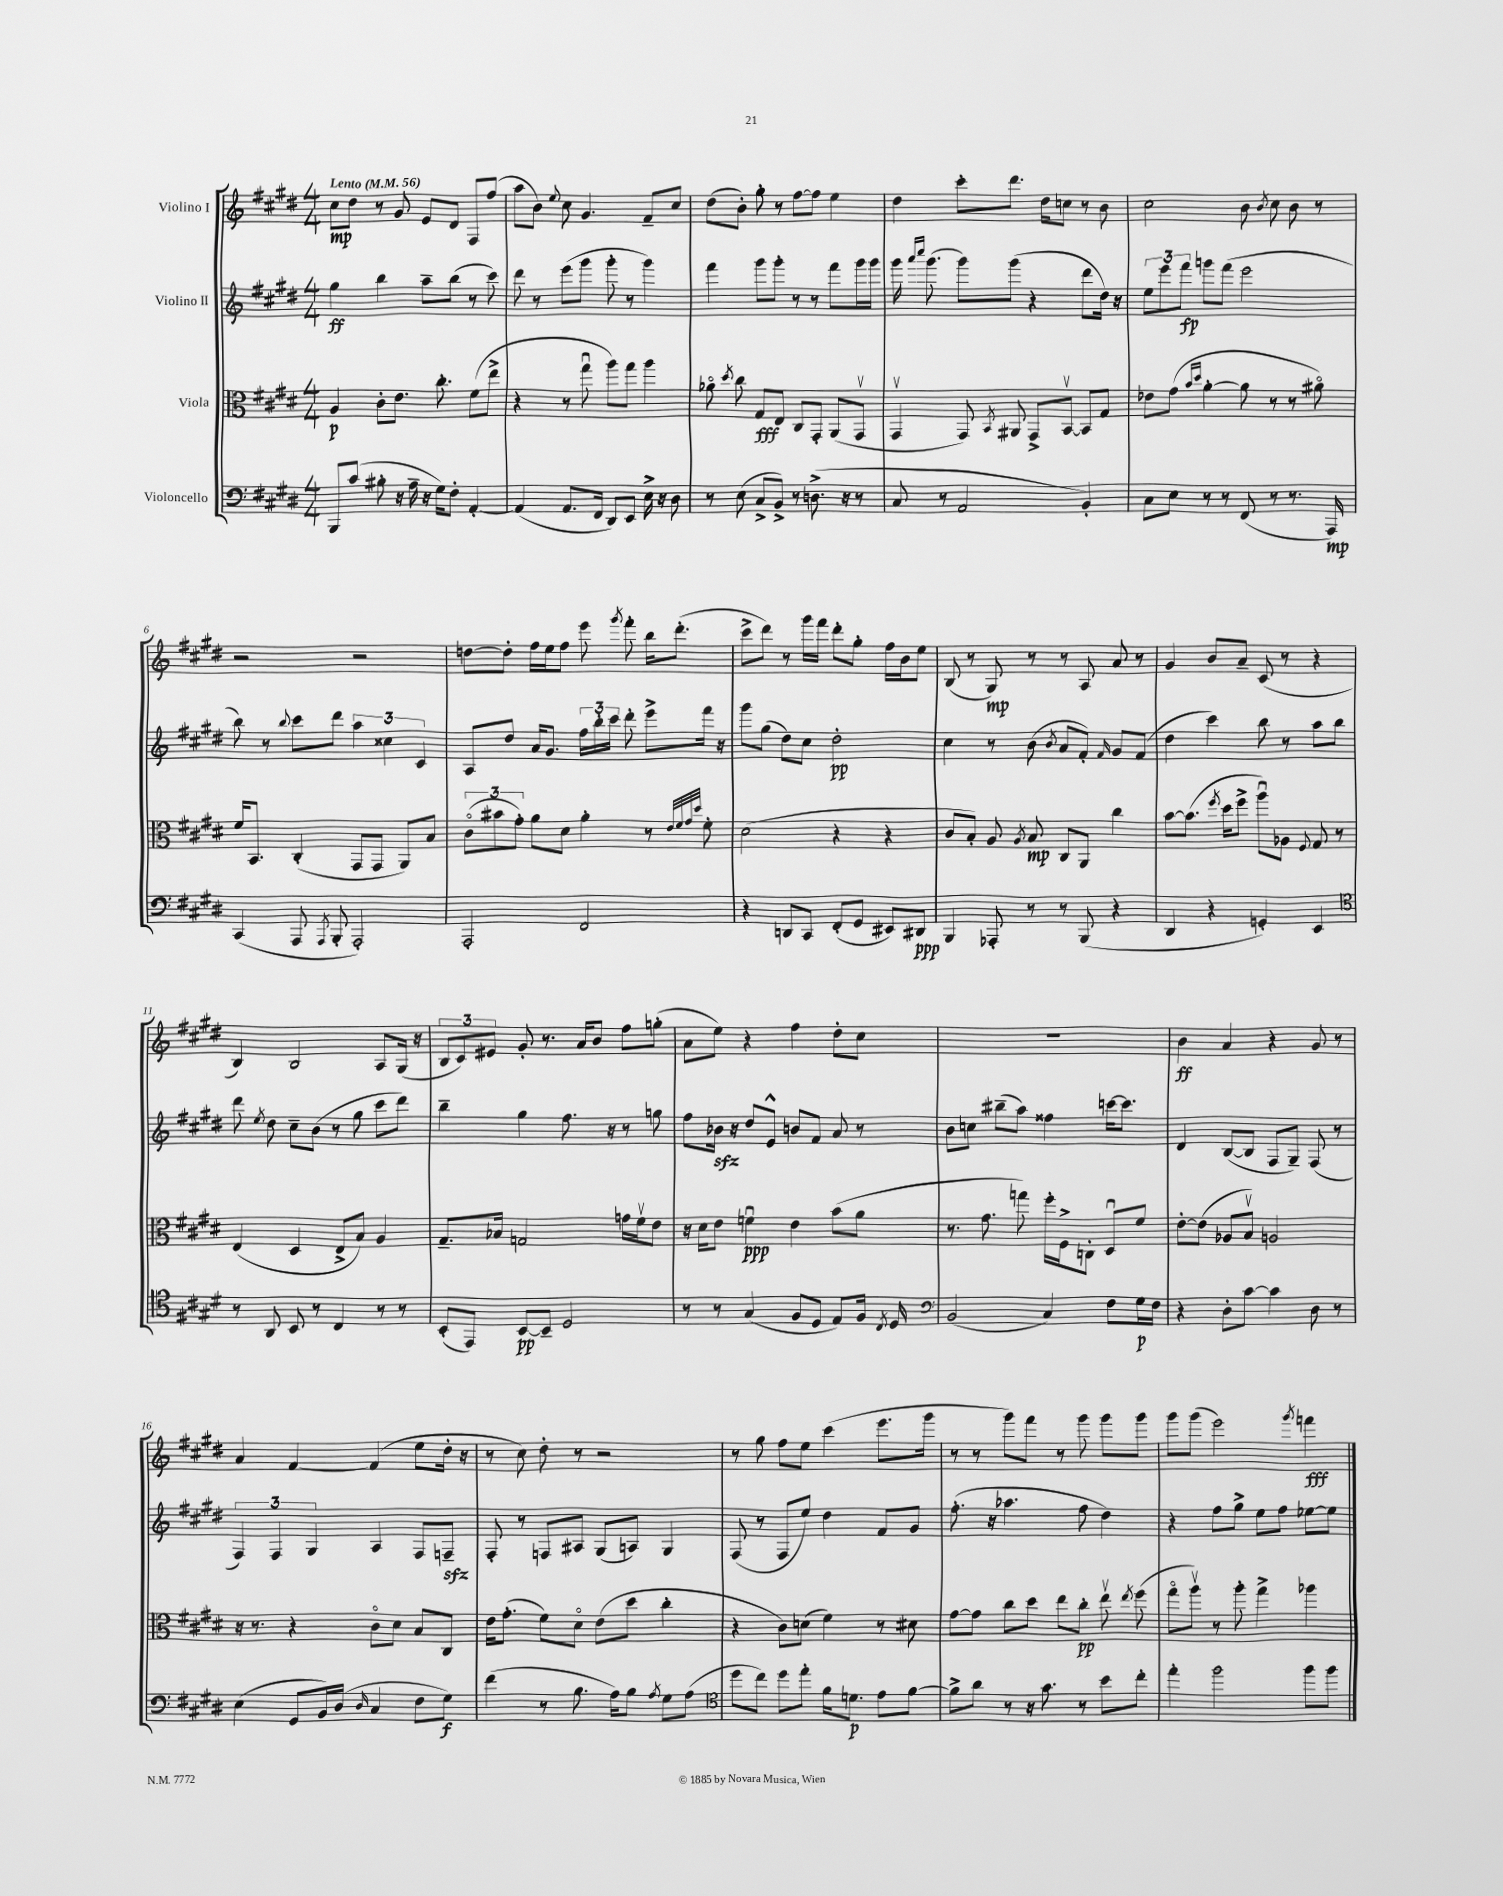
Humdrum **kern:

**kern	**dynam	**kern	**dynam	**kern	**dynam	**kern	**dynam
*part4	*part4	*part3	*part3	*part2	*part2	*part1	*part1
*staff4	*staff4	*staff3	*staff3	*staff2	*staff2	*staff1	*staff1
*I"Violoncello	*	*I"Viola	*	*I"Violino II	*	*I"Violino I	*
*clefF4	*	*clefC3	*	*clefG2	*	*clefG2	*
*k[f#c#g#d#]	*	*k[f#c#g#d#]	*	*k[f#c#g#d#]	*	*k[f#c#g#d#]	*
*M4/4	*	*M4/4	*	*M4/4	*	*M4/4	*
*MM56	*	*MM56	*	*MM56	*	*MM56	*
=1	=1	=1	=1	=1	=1	=1	=1
!	!	!	!	!	!	!LO:TX:a:B:t=Lento	!
8BBB/L	.	4A/	p	4gg#\	ff	8cc#\L	mp
(8c#/J	.	.	.	.	.	8dd#\J	.
8B#X'\	.	8c#'\L	.	4bb\	.	8r	.
16r	.	8.e\J	.	.	.	8g#/	.
16A~\	.	.	.	.	.	.	.
16r	.	.	.	8aa~\L	.	8e/L	.
16G#\KL)	.	8.cc#'\	.	.	.	.	.
8F#'\J	.	.	.	(8bb\J	.	8d#/J	.
[4AA'/	.	(8f#\L	.	8r	.	8F#/L	.
.	.	8ee^\J	.	8ccc#\)	.	(8ff#/J	.
=2	=2	=2	=2	=2	=2	=2	=2
(4AA/]	.	4r	.	8ddd#\	.	8aa\L	.
.	.	.	.	8r	.	8b\J)	.
.	.	.	.	.	.	8qqee/	.
8.AA/L	.	8r	.	(8eee\L	.	8cc#\	.
.	.	8gg#u\	.	8ggg#\J	.	4.g#/	.
16FF#/Jk	.	.	.	.	.	.	.
8DD#/L)	.	8aa\L)	.	8ggg#'\	.	.	.
8EE/J	.	8gg#\J	.	8r	.	.	.
16E^\	.	4aa\	.	4ggg#\)	.	8f#~/L	.
16r	.	.	.	.	.	.	.
8D#\	.	.	.	.	.	8cc#/J	.
=3	=3	=3	=3	=3	=3	=3	=3
8r	.	8a-X\	.	4fff#\	.	(8dd#\L	.
.	.	8qdd#/	.	.	.	.	.
(8E\	.	8cc#\	.	.	.	8b'\J)	.
8C#^/L	.	8G#/L	fff	8ggg#\L	.	8gg#'\	.
8BB^/J)	.	8E/J	.	8ggg#'\J	.	8r	.
8r	.	8C#/L	.	8r	.	[8ff#\L	.
(8.Dn^\	.	8GG#'/J	.	8r	.	8ff#\J]	.
.	.	(8AA/L	.	8fff#\L	.	4ee\	.
16r	.	.	.	.	.	.	.
8r	.	8GG#v/J	.	16ggg#\L	.	.	.
.	.	.	.	16ggg#\JJ	.	.	.
=4	=4	=4	=4	=4	=4	=4	=4
8C#/	.	4GG#v/	.	16ggg#\	.	4dd#\	.
.	.	.	.	16qqaaa/LL	.	.	.
.	.	.	.	16qqcccc#/JJ	.	.	.
.	.	.	.	(8.ggg#\	.	.	.
8r	.	.	.	.	.	.	.
2AA/	.	8GG#/)	.	8ggg#\L)	.	8ccc#'\L	.
.	.	8qBB/	.	.	.	.	.
.	.	8AA#X/	.	(8ggg#\J	.	8.ddd#\J	.
.	.	8GG#^/L	.	4r	.	.	.
.	.	.	.	.	.	16dd#\KL	.
.	.	[8BBv/J	.	.	.	8ccn\J	.
4BB'/)	.	8BB/L]	.	8ddd#\L	.	8r	.
.	.	8G#/J	.	16dd#\Jk)	.	8b\	.
.	.	.	.	16r	.	.	.
=5	=5	=5	=5	=5	=5	=5	=5
8C#\L	.	8e-X\L	.	12ee\L	.	2cc#\	.
.	.	.	.	12eee\	.	.	.
8E\J	.	(8g#\J	.	.	.	.	.
.	.	.	.	12fff#\J	fp	.	.
.	.	16qqb/LL	.	.	.	.	.
.	.	16qqdd#/JJ	.	.	.	.	.
8r	.	[4a'\	.	8gggn\L	.	.	.
8r	.	.	.	(8fff#\J	.	.	.
(8FF#/	.	8a\]	.	2eee\	.	8b\	.
.	.	.	.	.	.	8qb/	.
8r	.	8r	.	.	.	8cc#\	.
8.r	.	8r	.	.	.	8b\	.
.	.	8a#X\)	.	.	.	8r	.
16AAA/)	mp	.	.	.	.	.	.
!!LO:LB:g=z
=6	=6	=6	=6	=6	=6	=6	=6
(4CC#/	.	16f#/KL	.	8bb\)	.	2r	.
.	.	8.BB/J	.	.	.	.	.
.	.	.	.	8r	.	.	.
.	.	.	.	8qqbb/	.	.	.
8AAA/	.	(4C#'/	.	8ccc#\L	.	.	.
8qAAA/	.	.	.	.	.	.	.
8BBB'/	.	.	.	8ddd#\J	.	.	.
2AAA'/)	.	8GG#/L	.	6aa\	.	2r	.
.	.	8GG#/J	.	.	.	.	.
.	.	.	.	6cc##X\	.	.	.
.	.	8AA/L)	.	.	.	.	.
.	.	.	.	6c#/	.	.	.
.	.	8B/J	.	.	.	.	.
=7	=7	=7	=7	=7	=7	=7	=7
2AAA'/	.	(12c#\L	.	8A/L	.	[8ddn\L	.
.	.	12b#X\	.	.	.	.	.
.	.	.	.	8dd#/J	.	8dd'\J]	.
.	.	12g#'\J)	.	.	.	.	.
.	.	8a\L	.	16a/KL	.	16ff#\LL	.
.	.	.	.	8.g#/J	.	16ee\J	.
.	.	8d#\J	.	.	.	8ff#\J	.
2FF#/	.	4a'\	.	24ff#\LL	.	8eee\	.
.	.	.	.	24bb'\	.	.	.
.	.	.	.	24ccc#\JJ	.	.	.
.	.	.	.	.	.	8qggg#/	.
.	.	.	.	8ddd#'\	.	8fff#'\	.
.	.	8r	.	8eee^\L	.	16bb\KL	.
.	.	.	.	.	.	(8.ddd#'\J	.
.	.	32qqe/LLL	.	.	.	.	.
.	.	32qqf#/	.	.	.	.	.
.	.	32qqg#/	.	.	.	.	.
.	.	32qqdd#/JJJ	.	.	.	.	.
.	.	8f#'\	.	16fff#\Jk	.	.	.
.	.	.	.	16r	.	.	.
=8	=8	=8	=8	=8	=8	=8	=8
4r	.	(2d#\	.	8ggg#\L	.	8ccc#^\L	.
.	.	.	.	(8gg#\J	.	8ddd#\J)	.
8DDn/L	.	.	.	8dd#\L)	.	8r	.
8CC#/J	.	.	.	8cc#\J	.	16ggg#\LL	.
.	.	.	.	.	.	16fff#\JJ	.
(8FF#'/L	.	4r	.	2dd#'\	pp	8ddd#'\L	.
8GG#/J	.	.	.	.	.	8gg#'\J	.
8EE#X/L)	.	4r	.	.	.	16ff#\LL	.
.	.	.	.	.	.	16b\J	.
8DD#X/J	ppp	.	.	.	.	8ee\J	.
=9	=9	=9	=9	=9	=9	=9	=9
4BBB/	.	8c#/L	.	4cc#\	.	(8B/	.
.	.	8B'/J)	.	.	.	8r	.
8AAA-X'/	.	8A/	.	8r	.	8G#/)	mp
.	.	8qA/	.	.	.	.	.
8r	.	8B/	mp	(8b\	.	8r	.
.	.	.	.	8qb/	.	.	.
8r	.	8C#/L	.	8a/L	.	8r	.
(8BBB/	.	8AA/J	.	8f#'/J)	.	8A/	.
.	.	.	.	16qqf#/	.	.	.
4r	.	4cc#\	.	8g#/L	.	8a/	.
.	.	.	.	(8f#/J	.	8r	.
=10	=10	=10	=10	=10	=10	=10	=10
4DD#/	.	[8b\L	.	4dd#\	.	4g#/	.
.	.	(8.b\J]	.	.	.	.	.
4r	.	.	.	4ccc#\)	.	8b/L	.
.	.	8qff#/	.	.	.	.	.
.	.	16dd#\KL	.	.	.	.	.
.	.	8ff#^\J	.	.	.	8a~/J	.
4GGn'/)	.	8aau\L)	.	8bb\	.	(8c#/	.
.	.	8A-X\J	.	8r	.	8r	.
.	.	8qqF#/	.	.	.	.	.
4EE/	.	8G#/	.	8aa\L	.	4r	.
.	.	8r	.	8bb\J	.	.	.
!!LO:LB:g=z
=11	=11	=11	=11	=11	=11	=11	=11
*clefC4	*	*	*	*	*	*	*
8r	.	(4E/	.	8ddd#\	.	4B/)	.
.	.	.	.	8qee/	.	.	.
8AA/	.	.	.	8dd#\	.	.	.
8BB/	.	4D#/	.	8cc#~\L	.	2B/	.
8r	.	.	.	(8b\J	.	.	.
4C#/	.	8E^/L	.	8r	.	.	.
.	.	8B/J)	.	8gg#\	.	.	.
8r	.	4A/	.	8ccc#\L	.	8A/L	.
8r	.	.	.	8ddd#\J)	.	(16G#/Jk	.
.	.	.	.	.	.	16r	.
=12	=12	=12	=12	=12	=12	=12	=12
(8BB'/L	.	8.G#~/L	.	4bb~\	.	12B/L	.
.	.	.	.	.	.	12c#/)	.
8EE/J)	.	.	.	.	.	.	.
.	.	.	.	.	.	12e#X/J	.
.	.	16B-X/Jk	.	.	.	.	.
[8BB/L	pp	2Gn/	.	4gg#\	.	8g#'/	.
8BB~/J]	.	.	.	.	.	8.r	.
2D#/	.	.	.	8.ff#\	.	.	.
.	.	.	.	.	.	16a/KL	.
.	.	.	.	.	.	8b/J	.
.	.	.	.	16r	.	.	.
.	.	16gn\LL	.	8r	.	8ff#\L	.
.	.	16f#v\J	.	.	.	.	.
.	.	8e\J	.	8ggn\	.	(8ggn'\J	.
=13	=13	=13	=13	=13	=13	=13	=13
8r	.	16r	.	8ff#\L	.	8a\L	.
.	.	16d#\KL	.	.	.	.	.
8r	.	8e\J	.	16b-Xzz\Jk	.	8ee\J)	.
.	.	.	.	16r	.	.	.
(4G#/	.	4fnu\	ppp	8dd#/L	.	4r	.
.	.	.	.	8e^^/J	.	.	.
8F#/L	.	4e\	.	8bn/L	.	4ff#\	.
8D#/J	.	.	.	8f#/J	.	.	.
8E/L)	.	(8b\L	.	8a/	.	8dd#'\L	.
16F#/Jk	.	8a\J	.	8r	.	8cc#\J	.
8qC#/	.	.	.	.	.	.	.
16D#/	.	.	.	.	.	.	.
=14	=14	=14	=14	=14	=14	=14	=14
*clefF4	*	*	*	*	*	*	*
(2BB/	.	8.r	.	8b\L	.	1r	.
.	.	.	.	8ccn\J	.	.	.
.	.	8.g#\	.	.	.	.	.
.	.	.	.	(8bb#X~\L	.	.	.
.	.	8ggn\)	.	8aa\J)	.	.	.
4C#/)	.	16ff#'\LL	.	4ff##X\	.	.	.
.	.	16F#^\J	.	.	.	.	.
.	.	8Cn'\J	.	.	.	.	.
8F#\L	.	8D#u/L	.	[16cccn\KL	.	.	.
.	.	.	.	8.ccc\J]	.	.	.
16G#\L	p	8f#/J	.	.	.	.	.
16F#\JJ	.	.	.	.	.	.	.
=15	=15	=15	=15	=15	=15	=15	=15
4r	.	[8e'\L	.	4d#/	.	4b\	ff
.	.	(8e\J]	.	.	.	.	.
8D#'\L	.	8A-X/L	.	([8B/L	.	4a/	.
[8c#\J	.	8Bv/J)	.	8B/J]	.	.	.
4c#\]	.	2An/	.	8F#/L	.	4r	.
.	.	.	.	8G#~/J)	.	.	.
8D#\	.	.	.	(8F#/	.	8g#/	.
8r	.	.	.	8r	.	8r	.
!!LO:LB:g=z
=16	=16	=16	=16	=16	=16	=16	=16
(4E\	.	16r	.	6F#/)	.	4a/	.
.	.	8.r	.	.	.	.	.
.	.	.	.	6F#/	.	.	.
8GG#/L	.	4r	.	.	.	[4f#/	.
.	.	.	.	6G#/	.	.	.
16BB/L)	.	.	.	.	.	.	.
(16D#/JJ	.	.	.	.	.	.	.
16qqD#/	.	.	.	.	.	.	.
4C#/	.	8c#\L	.	4A/	.	(4f#/]	.
.	.	8d#\J	.	.	.	.	.
8F#\L	.	8B/L	.	8F#/L	.	8ee\L	.
8G#\J)	f	8C#/J	.	8Fnzz~/J	.	16dd#'\Jk	.
.	.	.	.	.	.	16r	.
=17	=17	=17	=17	=17	=17	=17	=17
(4f#\	.	16e\KL	.	8F#'/	.	8r	.
.	.	(8.g#'\J	.	.	.	.	.
.	.	.	.	8r	.	8cc#\)	.
8r	.	8f#\L)	.	8Fn/L	.	8dd#'\	.
8.B\	.	8d#\J	.	8A#X/J	.	8r	.
.	.	(8e\L	.	(8G#/L	.	2r	.
16A\KL)	.	.	.	.	.	.	.
8B\J	.	8dd#\J	.	8An/J)	.	.	.
8qA/	.	.	.	.	.	.	.
8G#\L	.	4cc#'\	.	4G#/	.	.	.
(8A\J	.	.	.	.	.	.	.
=18	=18	=18	=18	=18	=18	=18	=18
*clefC4	*	*	*	*	*	*	*
8dd#\L	.	4r	.	(8F#/	.	8r	.
8cc#\J)	.	.	.	8r	.	8gg#\	.
8dd#\L	.	8c#\L)	.	8F#/L	.	8ff#\L	.
8ee'\J	.	(8dn\J	.	8ee/J)	.	8ee\J	.
16f#\KL	.	4f#\)	.	4dd#\	.	(4ccc#\	.
8.dn\J	p	.	.	.	.	.	.
8e\L	.	8r	.	8f#/L	.	8.eee\L	.
[8f#\J	.	8d#X\	.	8g#/J	.	.	.
.	.	.	.	.	.	16ggg#\Jk	.
=19	=19	=19	=19	=19	=19	=19	=19
8f#^\L]	.	[8g#\L	.	(8.ff#'\	.	8r	.
8a\J	.	8g#\J]	.	.	.	8r	.
.	.	.	.	16r	.	.	.
8r	.	8cc#\L	.	4.aa-X\	.	8ggg#\L)	.
16r	.	8dd#\J	.	.	.	8fff#\J	.
8.g#\	.	.	.	.	.	.	.
.	.	8ee\L	.	.	.	8r	.
8r	.	8cc#'\J	pp	8ff#\	.	8ggg#\	.
8b\L	.	8eev\	.	4dd#\)	.	8ggg#\L	.
.	.	8qee/	.	.	.	.	.
8cc#'\J	.	(8ff#\	.	.	.	8ggg#\J	.
=20	=20	=20	=20	=20	=20	=20	=20
4ee'\	.	8gg#\L	.	4r	.	8ggg#\L	.
.	.	8aav\J)	.	.	.	(8ggg#\J	.
2ff#\	.	8r	.	8ff#\L	.	2eee\)	.
.	.	8aa'\	.	8gg#^\J	.	.	.
.	.	4gg#^\	.	8ee\L	.	.	.
.	.	.	.	8ff#\J	.	.	.
.	.	.	.	.	.	8qggg#/	.
8ff#\L	.	4aa-X\	.	[8ee-X\L	.	4fffn\	fff
8ff#\J	.	.	.	8ee-\J]	.	.	.
==	==	==	==	==	==	==	==
*-	*-	*-	*-	*-	*-	*-	*-
